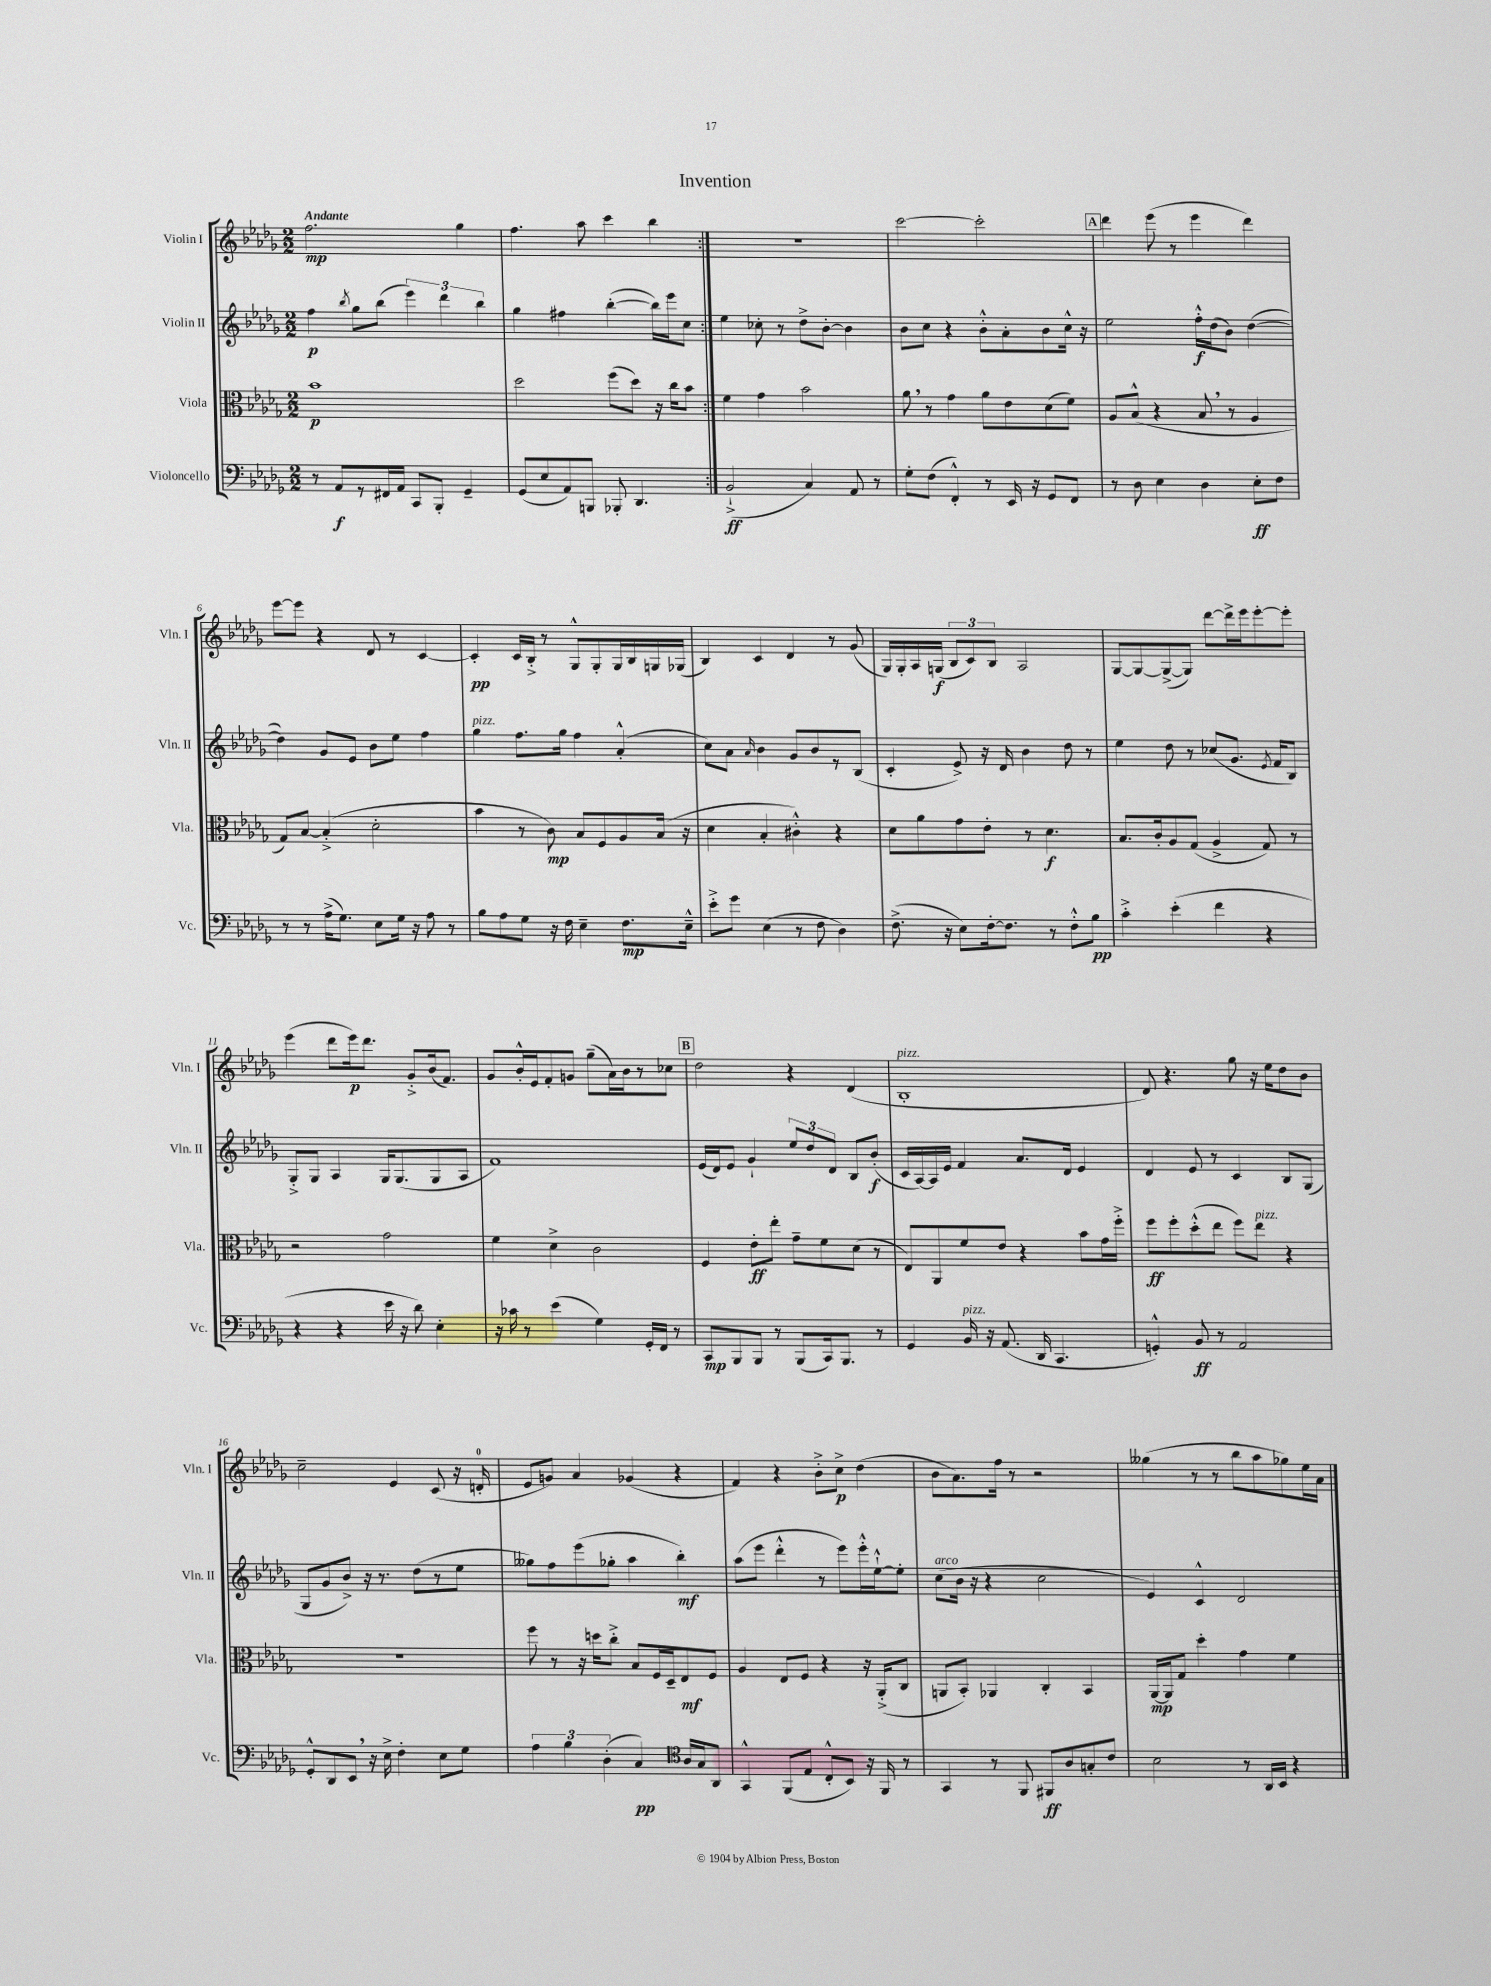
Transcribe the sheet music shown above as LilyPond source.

\header { title = "Invention" }
<<
\new StaffGroup <<
\new Staff = "s0" \with { instrumentName = "Violin I" shortInstrumentName = "Vln. I" } {
    \clef treble \key des \major \numericTimeSignature \time 2/2 \tempo "Andante"
    \autoBeamOff \repeat volta 2 { f''2.\mp ges''4 |
    f''4. aes''8 c'''4 bes''4 | }
    R1 |
    c'''2~ c'''2-. |
    \mark \markup { \box "A" } des'''4 ees'''8( r8 ees'''4 des'''4) |
    ees'''8[~ ees'''8] r4 des'8 r8 c'4~ |
    c'4-.\pp c'16[ bes16]-.-> r8 ges8[-^ ges8-. ges16 bes16 g16 ges16]( |
    bes4) c'4 des'4 r8 ges'8( |
    ges16[) ges16-. aes16 g16]\f( \tuplet 3/2 { bes8[ c'8) bes8] } aes2 |
    ges8[~ ges8~ ges8~->( ges8]) des'''8[~ des'''16-> ees'''16 ees'''8~-. ees'''8]-. |
    ees'''4( des'''8[ ees'''16\p) des'''8.] ges'8[-.-> bes'16( f'8.]) |
    ges'8[ bes'16-.-^ ees'16 f'8-. g'8] ges''8[--( aes'16) bes'16 r8 ces''8] |
    \mark \markup { \box "B" } des''2 r4 des'4( |
    bes1-.^\markup { \italic "pizz." } |
    des'8) r4. ges''8 r16 ees''16[ des''8 bes'8] |
    c''2-- ees'4 c'8( r16 d'16-0-. |
    ees'8[ g'8]) aes'4 ges'4( r4 |
    f'4) r4 bes'8[-.-> c''8]->\p des''4( |
    bes'8[ aes'8.) f''16] r8 r2 |
    geses''4( r8 r8 bes''8[ aes''8 ges''8) ees''16 aes'16] \bar "|." |
}
\new Staff = "s1" \with { instrumentName = "Violin II" shortInstrumentName = "Vln. II" } {
    \clef treble \key des \major \numericTimeSignature \time 2/2
    \autoBeamOff \repeat volta 2 { f''4\p \acciaccatura { bes''8 } ges''8[ bes''8]( \tuplet 3/2 { ees'''4) des'''4 bes''4 } |
    ges''4 fis''4 bes''4~-.( bes''16[) ees'''16 c''8] | }
    ees''4 ces''8-. r8 des''8[-> bes'8]~-. bes'4 |
    bes'8[ c''8] r4 bes'8[-.-^ aes'8-. bes'8 c''16]-^ r16 |
    \mark \markup { \box "A" } ees''2 f''16[-.-^\f des''16( bes'8]) des''4~( |
    des''4) ges'8[ ees'8] bes'8[ ees''8] f''4 |
    ges''4^\markup { \italic "pizz." } f''8.[ ges''16] f''4 aes'4-.-^( |
    c''8[) aes'8] \grace { aes'16 } bes'4 ges'8[ bes'8 r8 bes8]( |
    c'4-. ees'8->) r16 des'16 bes'4 des''8 r8 |
    ees''4 des''8 r8 ces''8[( ges'8.] \acciaccatura { ees'8 } f'16[ bes8]) |
    ges8[-.-> ges8] aes4 ges16[ ges8.( ges8 aes8] |
    f'1) |
    \mark \markup { \box "B" } ees'16[( des'16) ees'8] ges'4-! \tuplet 3/2 { ees''8[ des''8 des'8] } bes8[ bes'8]-.\f( |
    c'16[ aes16~) aes16 ees'16] f'4 aes'8.[ des'16] ees'4 |
    des'4 ees'8 r8 c'4 bes8[ ges8]( |
    ges8[ ges'8 bes'8]->) r16 r8. des''8[( r8 ees''8] |
    geses''8[) f''8 ees'''8( ges''8]-. aes''4 bes''4-.\mf) |
    aes''8[( ees'''8] des'''4-.-^ r8 ees'''8[) ees'''16-.-^ ees''16~-!-^ ees''8]-. |
    c''8[^\markup { \italic "arco" }( bes'16] r16 r4 c''2 |
    ees'4) c'4-^ des'2 \bar "|." |
}
\new Staff = "s2" \with { instrumentName = "Viola" shortInstrumentName = "Vla." } {
    \clef alto \key des \major \numericTimeSignature \time 2/2
    \autoBeamOff \repeat volta 2 { bes'1\p |
    des''2 f''8[( des''8]) r16 c''16[ bes'8] | }
    f'4 ges'4 bes'2 |
    aes'8 \breathe r8 ges'4 aes'8[ ees'8 des'8( f'8]) |
    \mark \markup { \box "A" } aes8[ bes8]-^( r4 bes8 \breathe r8 aes4 |
    ges8[) bes8]~ bes4-.->( des'2-. |
    bes'4 r8 c'8\mp) bes8[ f8 aes8 bes16]( r16 |
    des'4 bes4-. cis'4-.-^) r4 |
    des'8[ aes'8 ges'8 ees'8]-. r8 des'4.\f |
    bes8.[ c'16-. aes8 ges8]( aes4-> ges8) r8 |
    r2 ges'2 |
    f'4 des'4-> c'2 |
    \mark \markup { \box "B" } f4 ees'8[-.\ff ees''8]-. ges'8[-- f'8 des'8]( r8 |
    ees8[) aes,8 f'8 ees'8] r4 bes'8[ ges'16 f''16]-.-> |
    f''8[\ff f''8-. des''8-.-^( ees''8] f''8[) ees''8]^\markup { \italic "pizz." } r4 |
    R1 |
    f''8 r8 r16 d''16[ c''8]-.-> bes8[ f16 des16-- ees8\mf f8] |
    aes4 ees8[ f8] r4 r16 aes,16[-.->( c8] |
    a,8[ bes,8]-.) aes,4 c4-. bes,4 |
    aes,16[~\mp aes,16 ges8] des''4-. ges'4 f'4 \bar "|." |
}
\new Staff = "s3" \with { instrumentName = "Violoncello" shortInstrumentName = "Vc." } {
    \clef bass \key des \major \numericTimeSignature \time 2/2
    \autoBeamOff \repeat volta 2 { r8 aes,8[\f r8 fis,16 aes,16] c,8[ bes,,8]-. ges,4-- |
    ges,8[( ees8 aes,8) b,,8] bes,,8-. des,4. | }
    bes,2-!->\ff( c4) aes,8 r8 |
    ges8[-. f8]( f,4-.-^) r8 ees,16 r16 ges,8[ f,8] |
    \mark \markup { \box "A" } r8 des8 ees4 des4 ees8[-.\ff f8] |
    r8 r8 aes16[->( ges8.]) ees8[ ges16] r16 aes8 r8 |
    bes8[ aes8 ges8] r16 f16 ees4-- f8.[\mp ees16]---^ |
    ees'8[-.-> ges'8] ees4( r8 f8 des4) |
    f8.->( r16 ees8[) f16~-. f8.] r8 f8[-.-^ bes8]\pp |
    c'4-.-> ees'4-.( f'4 r4 |
    r4 r4 ees'16 r16 des'8) ees4-. |
    r16 ces'16 r8 ees'4( ges4) ges,16[-. f,16] r8 |
    \mark \markup { \box "B" } c,8[\mp bes,,8 bes,,8] r8 bes,,8[( c,16) bes,,8.] r8 |
    ges,4 bes,16^\markup { \italic "pizz." } r16 aes,8.( des,16 c,4. |
    g,4-.-^) bes,8\ff r8 aes,2 |
    ges,8[-.-^ des,8 ees,8] \breathe r16 ees16-> f4-. ees8[ ges8] |
    \tuplet 3/2 { aes4 bes4 des4-.( } c4\pp) \clef tenor aes16[ ges16 aes,8] |
    ges,4-^ f,8[( ees8] c8[-.-^ bes,8]) r16 f,16 r8 |
    ges,4 r8 f,8 fis,8[\ff aes8 g8-. c'8] |
    bes2 r8 aes,16[ bes,16] r4 \bar "|." |
}
>>
>>
